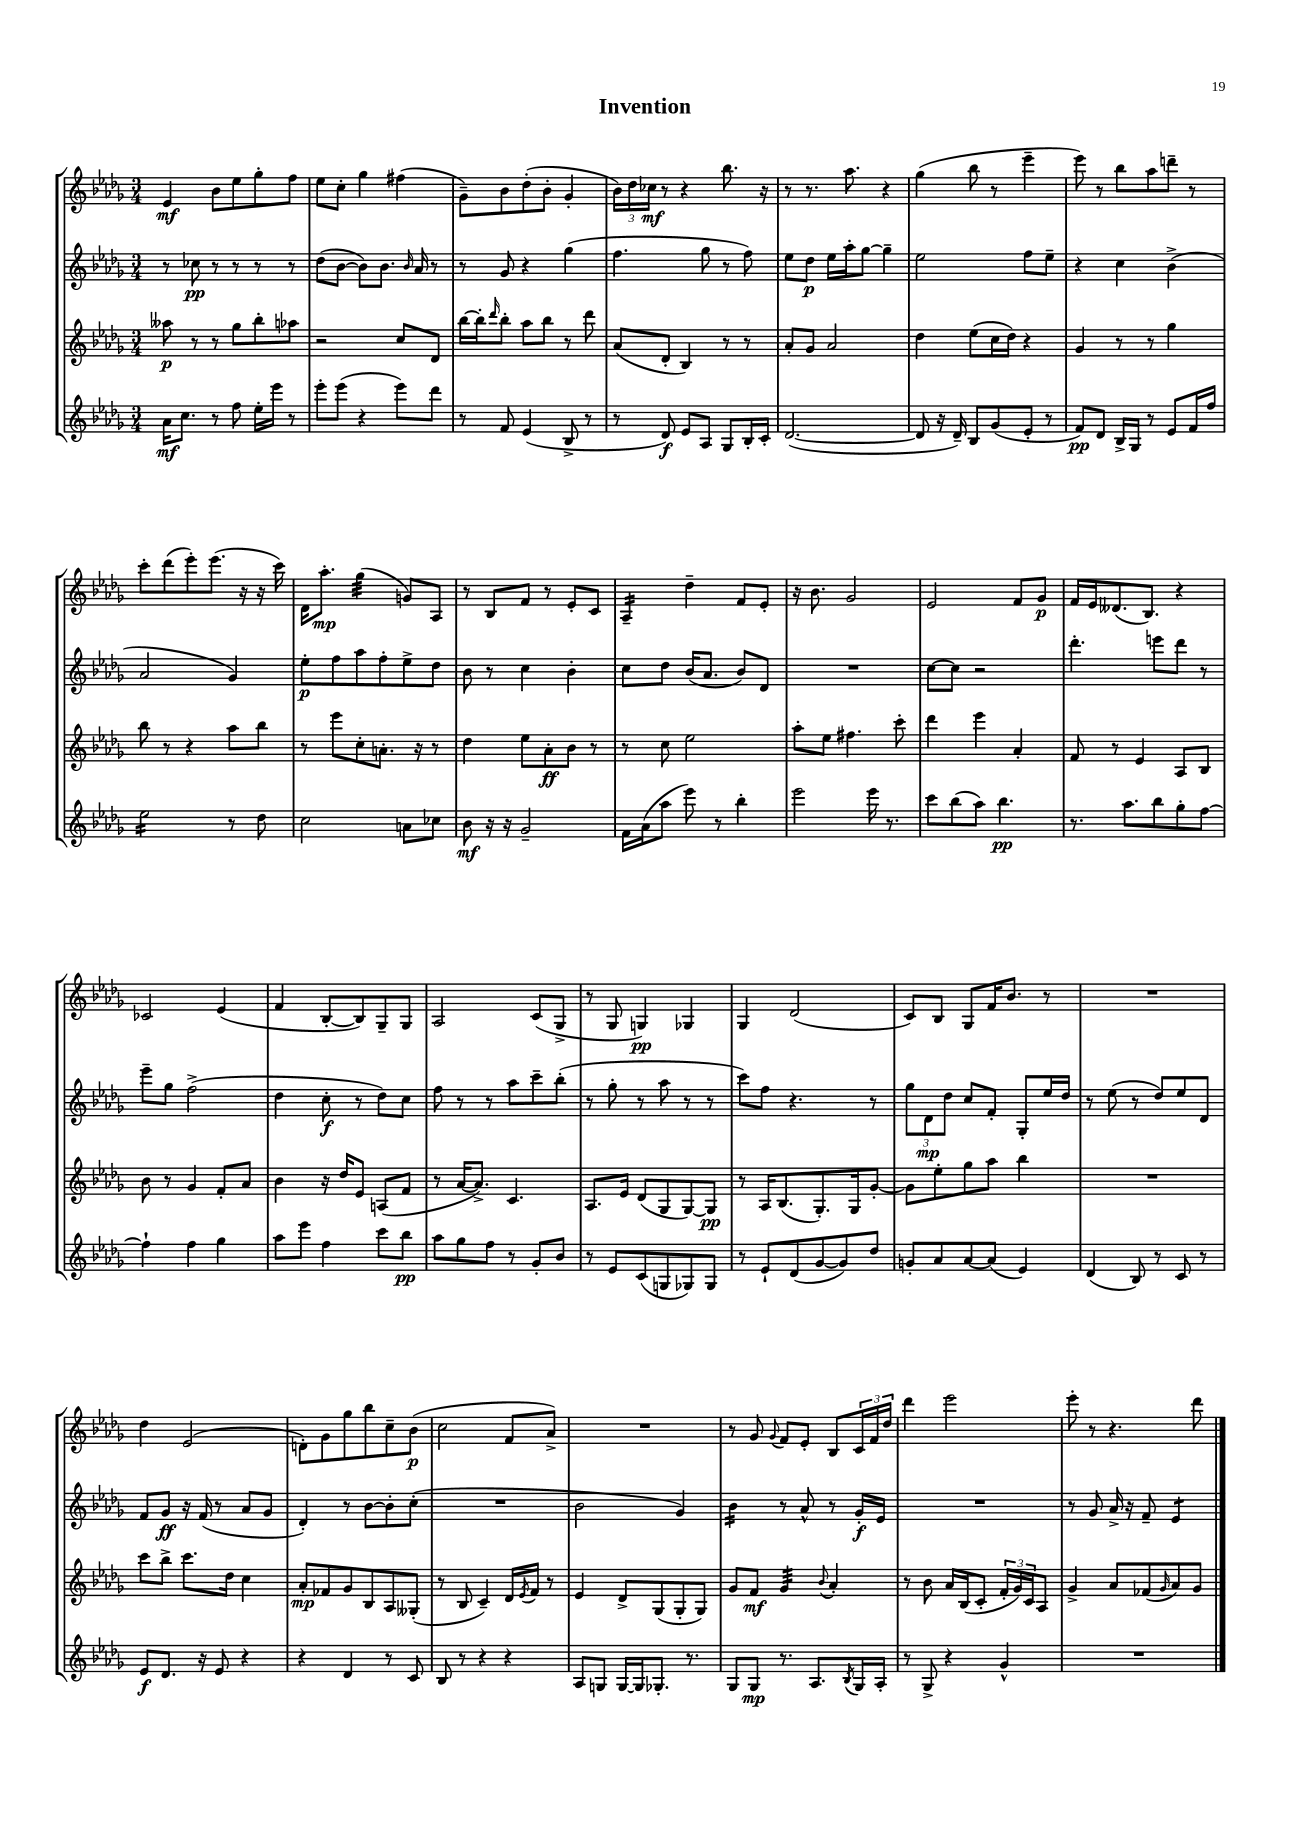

**kern	**kern	**kern	**kern
*staff4	*staff3	*staff2	*staff1
*clefG2	*clefG2	*clefG2	*clefG2
*k[b-e-a-d-g-]	*k[b-e-a-d-g-]	*k[b-e-a-d-g-]	*k[b-e-a-d-g-]
*M3/4	*M3/4	*M3/4	*M3/4
16a-	8aa--	8r	4e-
8.cc	.	.	.
.	8r	8cc-	.
8r	8r	8r	8b-
8ff	8gg-	8r	8ee-
16ee-'	8bb-'	8r	8gg-'
16eee-	.	.	.
8r	8aa-	8r	8ff
=	=	=	=
8eee-'	2r	(8dd-	8ee-
(8eee-	.	[8b-	8cc'
4r	.	8b-])	4gg-
.	.	8.b-	.
8eee-)	8cc	.	(4ff#
.	.	16qqb-	.
.	.	16a-	.
8ddd-	8d-	8r	.
=	=	=	=
8r	[16bb-	8r	8g-~)
.	16bb-']	.	.
.	16qqddd-	.	.
8f	8bb-'	8g-	8b-
(4e-	8aa-	4r	(8dd-'
.	8bb-	.	8b-'
8B-^	8r	(4gg-	4g-'
8r	8ddd-	.	.
=	=	=	=
8r	(8a-	4.ff	24b-)
.	.	.	24dd-
.	.	.	24cc-
8d-)	8d-'	.	8r
8e-	4B-)	.	4r
8A-	.	8gg-	.
8G-	8r	8r	8.bb-
16B-'	8r	8ff)	.
16c'	.	.	16r
=	=	=	=
([2.d-	8a-'	8ee-	8r
.	8g-	8dd-	8.r
.	2a-	16ee-	.
.	.	16aa-'	8.aa-
.	.	[8gg-	.
.	.	4gg-~]	4r
=	=	=	=
8d-]	4dd-	2ee-	(4gg-
16r	.	.	.
16d-~)	.	.	.
8B-	(8ee-	.	8bb-
(8g-	16cc	.	8r
.	16dd-)	.	.
8e-'	4r	8ff	4eee-~
8r	.	8ee-~	.
=	=	=	=
8f)	4g-	4r	8eee-)
8d-	.	.	8r
16B-^	8r	4cc	8bb-
16G-	.	.	.
8r	8r	.	8aa-
8e-	4gg-	(4b-^	8ddd~
16f	.	.	8r
16ff	.	.	.
=	=	=	=
2ee-	8bb-	2a-	8ccc'
.	8r	.	(8ddd-
.	4r	.	8eee-')
.	.	.	(8.eee-
8r	8aa-	4g-)	.
.	.	.	16r
8dd-	8bb-	.	16r
.	.	.	16ccc)
=	=	=	=
2cc	8r	8ee-'	16d-
.	.	.	8.aa-'
.	8eee-	8ff	.
.	8cc'	8aa-	(4gg-
.	8.a'	8ff'	.
8a	.	8ee-^	8g)
.	16r	.	.
8cc-	8r	8dd-	8A-
=	=	=	=
8b-	4dd-	8b-	8r
16r	.	8r	8B-
16r	.	.	.
2g-~	8ee-	4cc	8f
.	8a-'	.	8r
.	8b-	4b-'	8e-'
.	8r	.	8c
=	=	=	=
16f	8r	8cc	4A-~
(16a-	.	.	.
8aa-	8cc	8dd-	.
8eee-)	2ee-	(16b-	4dd-~
.	.	8.a-	.
8r	.	.	.
4bb-'	.	8b-)	8f
.	.	8d-	8e-'
=	=	=	=
2eee-	8aa-'	2.r	16r
.	.	.	8.b-
.	8ee-	.	.
.	4.ff#	.	2g-
16eee-	.	.	.
8.r	.	.	.
.	8ccc'	.	.
=	=	=	=
8ccc	4ddd-	[8cc	2e-
(8bb-	.	8cc]	.
8aa-)	4eee-	2r	.
4.bb-	.	.	.
.	4a-'	.	8f
.	.	.	8g-
=	=	=	=
8.r	8f	4.ddd-'	16f
.	.	.	16e-
.	8r	.	(8.d--
8.aa-	.	.	.
.	4e-	.	.
.	.	.	8.B-)
8bb-	.	8eee	.
8gg-'	8A-	8ddd-	4r
[8ff	8B-	8r	.
=	=	=	=
4ff`]	8b-	8eee-~	2c-
.	8r	8gg-	.
4ff	4g-	(2ff^	.
4gg-	8f'	.	(4e-
.	8a-	.	.
=	=	=	=
8aa-	4b-	4dd-	4f
8eee-	.	.	.
4ff	16r	8cc'	[8B-'
.	16dd-	.	.
.	8e-	8r	8B-])
8ccc	(8A	8dd-)	8G-~
8bb-	8f	8cc	8G-
=	=	=	=
8aa-	8r	8ff	2A-
8gg-	[16a-	8r	.
.	8.a-^])	.	.
8ff	.	8r	.
8r	4.c	8aa-	.
8g-'	.	8ccc~	(8c
8b-	.	(8bb-'	8G-^
=	=	=	=
8r	8.A-	8r	8r
8e-	.	8gg-'	8G-
.	16e-	.	.
(8c	(8d-	8r	4G)
8G	8G-	8aa-	.
8G-)	[8G-)	8r	4G-
8G-	8G-]	8r	.
=	=	=	=
8r	8r	8ccc)	4G-
8e-`	16A-	8ff	.
.	(8.B-	.	.
(8d-	.	4.r	(2d-
[8g-	8.G-')	.	.
8g-])	.	.	.
.	16G-	.	.
8dd-	[8g-'	8r	.
=	=	=	=
8g'	8g-]	12gg-	8c)
.	.	12d-	.
8a-	8ee-'	.	8B-
.	.	12dd-	.
[8a-	8gg-	8cc	8G-
(8a-]	8aa-	8f'	16f
.	.	.	8.b-
4e-)	4bb-	8G-'	.
.	.	16ee-	8r
.	.	16dd-	.
=	=	=	=
(4d-	2.r	8r	2.r
.	.	(8ee-	.
8B-)	.	8r	.
8r	.	8dd-)	.
8c	.	8ee-	.
8r	.	8d-	.
=	=	=	=
8e-	8ccc	8f	4dd-
8.d-	8bb-^	8g-	.
.	8.ccc	16r	(2e-
16r	.	(16f	.
8e-	.	8r	.
.	16dd-	.	.
4r	4cc	8a-	.
.	.	8g-	.
=	=	=	=
4r	8a-'	4d-')	8d')
.	8f-	.	8g-
4d-	8g-	8r	8gg-
.	8B-	[8b-	8bb-
8r	8A-	8b-']	8cc~
8c	(8G--'	(8cc'	(8b-
=	=	=	=
8B-	8r	2.r	2cc
8r	8B-	.	.
4r	4c~)	.	.
4r	16d-	.	8f
.	8qe-	.	.
.	16f	.	.
.	8r	.	8a-^)
=	=	=	=
8A-	4e-	2b-	2.r
8G	.	.	.
[16G	8d-^	.	.
16G]	.	.	.
8.G-'	(8G-	.	.
.	8G-'	4g-)	.
8.r	.	.	.
.	8G-)	.	.
=	=	=	=
8G-	8g-	4b-	8r
8G-	8f	.	8g-
.	.	.	8qqg-
8.r	4g-	8r	8f
.	.	8a-^^	8e-'
8.A-	.	.	.
.	8qqb-	.	.
.	4a-'	8r	8B-
8qB-	.	.	.
16G-	.	16g-'	24c
.	.	.	24f
16A-'	.	16e-	.
.	.	.	24dd-
=	=	=	=
8r	8r	2.r	4ddd-
8G-^	8b-	.	.
4r	16a-	.	2eee-
.	(16B-	.	.
.	8c'	.	.
4g-^^	24f'	.	.
.	24g-)	.	.
.	24c	.	.
.	8A-	.	.
=	=	=	=
2.r	4g-^	8r	8eee-'
.	.	8g-	8r
.	8a-	16a-^	4.r
.	.	16r	.
.	(8f-	8f~	.
.	16qqg-	.	.
.	8a-)	4e-	.
.	8g-	.	8ddd-
==	==	==	==
*-	*-	*-	*-
